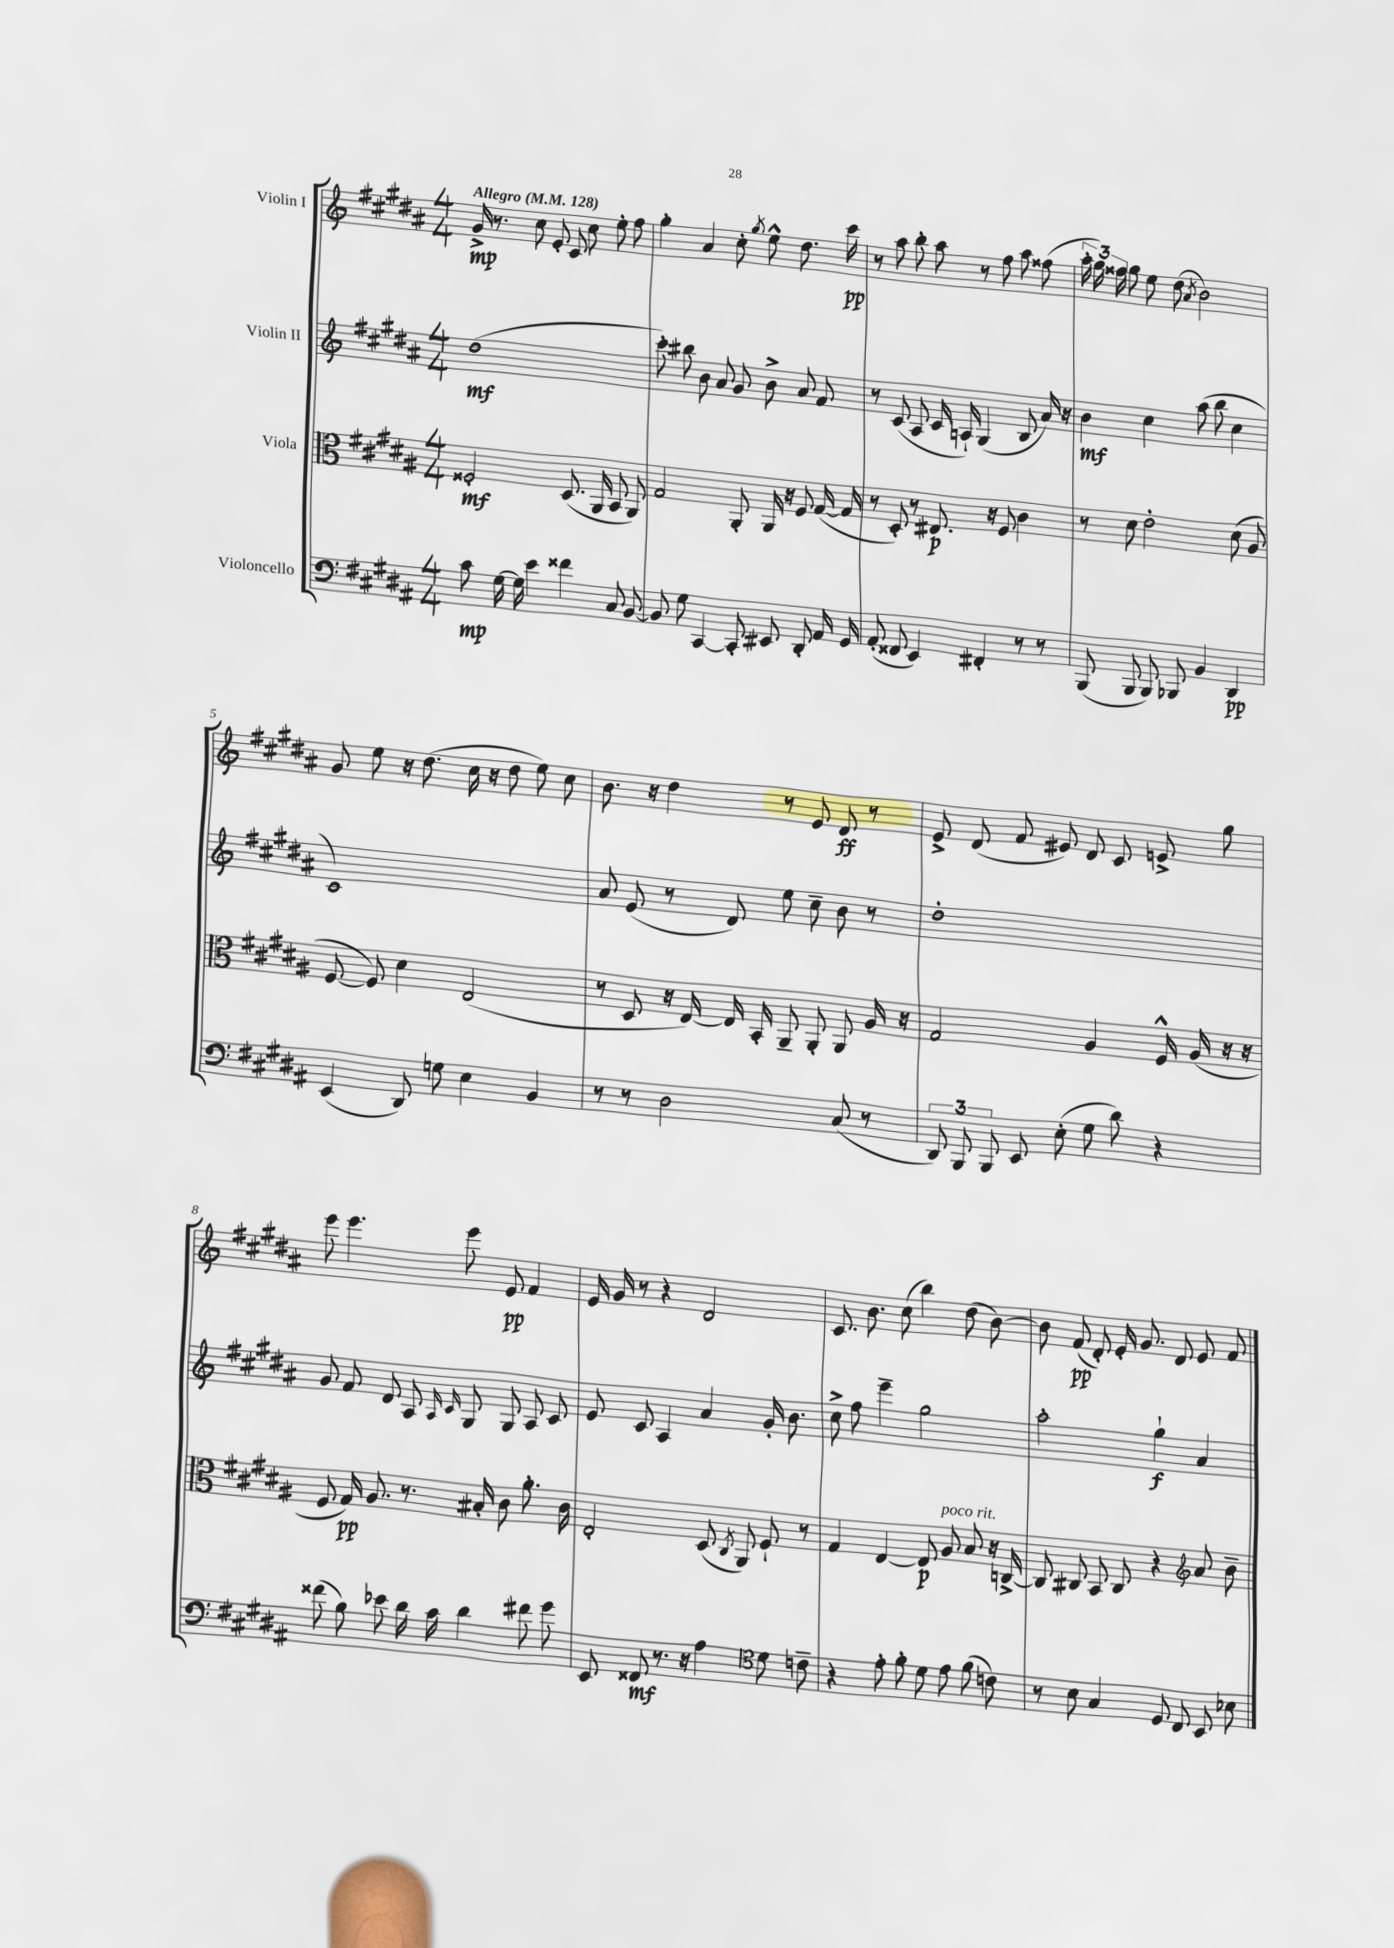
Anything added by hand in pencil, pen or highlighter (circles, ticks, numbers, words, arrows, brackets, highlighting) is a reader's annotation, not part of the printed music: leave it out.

**kern	**dynam	**kern	**dynam	**kern	**dynam	**kern	**dynam
*part4	*part4	*part3	*part3	*part2	*part2	*part1	*part1
*staff4	*staff4	*staff3	*staff3	*staff2	*staff2	*staff1	*staff1
*I"Violoncello	*	*I"Viola	*	*I"Violin II	*	*I"Violin I	*
*clefF4	*	*clefC3	*	*clefG2	*	*clefG2	*
*k[f#c#g#d#a#]	*	*k[f#c#g#d#a#]	*	*k[f#c#g#d#a#]	*	*k[f#c#g#d#a#]	*
*M4/4	*	*M4/4	*	*M4/4	*	*M4/4	*
*MM128	*	*MM128	*	*MM128	*	*MM128	*
=1	=1	=1	=1	=1	=1	=1	=1
!	!	!	!	!	!	!LO:TX:a:B:t=Allegro	!
8c#\	mp	2F##X'/	mf	(1dd#	mf	16g#^/	mp
.	.	.	.	.	.	8.r	.
[16G#\	.	.	.	.	.	.	.
16G#\]	.	.	.	.	.	.	.
4e\	.	.	.	.	.	8cc#\	.
.	.	.	.	.	.	8e'/	.
4f##X\	.	(8.D#/	.	.	.	8c#/	.
.	.	.	.	.	.	8cc#\	.
.	.	16AA#/	.	.	.	.	.
8C#/	.	8BB/	.	.	.	8ee'\	.
[8BB/	.	8AA#/)	.	.	.	8ff#\	.
=2	=2	=2	=2	=2	=2	=2	=2
8BB/]	.	2G#/	.	8ccc#'\)	.	4gg#'\	.
8G#\	.	.	.	8bb#X\	.	.	.
[4CC#/	.	.	.	8b\	.	4a#/	.
.	.	.	.	8a#/	.	.	.
8CC#'/]	.	8AA#'/	.	8g#/	.	8cc#'\	.
.	.	.	.	.	.	8qgg#/	.
8EE#X/	.	16AA#/	.	8b^\	.	8ee^^\	.
.	.	16r	.	.	.	.	.
8DD#'/	.	8F#/	.	8a#/	.	8.dd#\	.
16AA#/	.	([16G#/	.	8f#/	.	.	.
16GG#/	.	16G#/]	.	.	.	16ccc#\	pp
=3	=3	=3	=3	=3	=3	=3	=3
(8AA#'/	.	8r	.	8r	.	8r	.
8FF##X/	.	8D#'/)	.	(8c#/	.	8aa#\	.
4EE/)	.	8r	.	8A#/	.	8bb'\	.
.	.	8.E#X/	p	16c#/	.	8aa#\	.
.	.	.	.	16An`/)	.	.	.
4FF#X'/	.	.	.	(4G#/	.	8r	.
.	.	16r	.	.	.	.	.
.	.	8F#/	.	.	.	8ff#\	.
8r	.	4c#\	.	8B/	.	8aa#\	.
8r	.	.	.	16a#/)	.	(8ff##X\	.
.	.	.	.	16r	.	.	.
=4	=4	=4	=4	=4	=4	=4	=4
(8BBB/	.	8r	.	4b\	mf	24aa#'\	.
.	.	.	.	.	.	24gg#\)	.
.	.	.	.	.	.	24ff##X\	.
8BBB/	.	8d#\	.	.	.	8gg#\	.
8BBB/)	.	2e'\	.	4cc#\	.	8ee\	.
8BBB-X/	.	.	.	.	.	(8dd#\	.
.	.	.	.	.	.	8qa#/	.
4BB/	.	.	.	(8aa#\	.	2b\)	.
.	.	.	.	8bb\	.	.	.
4DD#/	pp	(8d#\	.	4cc#\	.	.	.
.	.	8A#/	.	.	.	.	.
!!LO:LB:g=z
=5	=5	=5	=5	=5	=5	=5	=5
(4EE/	.	[8F#/	.	1c#)	.	8g#/	.
.	.	8F#/])	.	.	.	8ee\	.
8DD#/)	.	4d#\	.	.	.	16r	.
.	.	.	.	.	.	(8.dd#\	.
8Gn\	.	.	.	.	.	.	.
4E\	.	(2E/	.	.	.	16cc#\	.
.	.	.	.	.	.	16r	.
.	.	.	.	.	.	8dd#\	.
4BB/	.	.	.	.	.	8ee\)	.
.	.	.	.	.	.	8cc#\	.
=6	=6	=6	=6	=6	=6	=6	=6
8r	.	8r	.	8a#/	.	8.b\	.
8r	.	8D#/	.	(8e/	.	.	.
.	.	.	.	.	.	16r	.
2D#\	.	16r	.	8r	.	4dd#\	.
.	.	[16E/)	.	.	.	.	.
.	.	16E/]	.	8d#/)	.	.	.
.	.	16BB'/	.	.	.	.	.
.	.	8AA#~/	.	8ee\	.	8r	.
.	.	8AA#'/	.	8cc#~\	.	8e/	.
(8C#/	.	8AA#/	.	8b\	.	8d#/	ff
8r	.	16A#/	.	8r	.	8r	.
.	.	16r	.	.	.	.	.
=7	=7	=7	=7	=7	=7	=7	=7
12DD#/)	.	2G#/	.	1dd#'	.	8e^/	.
12BBB/	.	.	.	.	.	.	.
.	.	.	.	.	.	(8d#/	.
12BBB/	.	.	.	.	.	.	.
8EE/	.	.	.	.	.	8f#/	.
(8E'\	.	.	.	.	.	8e#X/)	.
8G#\	.	4A#/	.	.	.	8d#/	.
8d#\)	.	.	.	.	.	8c#/	.
4r	.	16F#^^/	.	.	.	8en^/	.
.	.	(16A#/	.	.	.	.	.
.	.	16r	.	.	.	8gg#\	.
.	.	16r	.	.	.	.	.
!!LO:LB:g=z
=8	=8	=8	=8	=8	=8	=8	=8
(8f##X\	.	8F#/	.	8g#/	.	8eee\	.
8B\)	.	16G#/)	pp	8f#/	.	4.eee\	.
.	.	8.A#/	.	.	.	.	.
8e-X\	.	.	.	8d#/	.	.	.
16d#\	.	8.r	.	8A#/	.	.	.
16c#\	.	.	.	.	.	.	.
.	.	.	.	16qqA#/	.	.	.
.	.	.	.	16qqc#/	.	.	.
4d#\	.	.	.	8G#/	.	8eee\	.
.	.	16B#X'/	.	.	.	.	.
.	.	8c#\	.	8G#/	.	8e/	pp
8f#X\	.	8.a#'\	.	8A#/	.	4f#/	.
8g#\	.	.	.	8c#/	.	.	.
.	.	16c#\	.	.	.	.	.
=9	=9	=9	=9	=9	=9	=9	=9
8EE/	.	2E'/	.	8e/	.	16e/	.
.	.	.	.	.	.	16g#/	.
8FF##X/	mf	.	.	8c#/	.	8r	.
8.r	.	.	.	4A#/	.	4r	.
16r	.	.	.	.	.	.	.
4A#\	.	(8D#/	.	4a#/	.	2d#/	.
.	.	8qC#/	.	.	.	.	.
.	.	8AA#/)	.	.	.	.	.
*clefC4	*	*	*	*	*	*	*
8d#\	.	8F#`/	.	16g#'/	.	.	.
.	.	.	.	8.b\	.	.	.
8cn~\	.	8r	.	.	.	.	.
=10	=10	=10	=10	=10	=10	=10	=10
4r	.	4G#/	.	8cc#^\	.	8.c#/	.
.	.	.	.	8ff#\	.	.	.
.	.	.	.	.	.	8.b\	.
8e'\	.	[4E/	.	4eee~\	.	.	.
8f#'\	.	.	.	.	.	(8cc#\	.
8d#\	.	8E/]	p	2gg#\	.	4bb\)	.
!	!	!LO:TX:a:i:t=poco rit.	!	!	!	!	!
8e\	.	8A#/	.	.	.	.	.
(8f#\	.	8B/	.	.	.	(8dd#\	.
8cn\)	.	16r	.	.	.	[8b\)	.
.	.	[16Cn^/	.	.	.	.	.
=11	=11	=11	=11	=11	=11	=11	=11
8r	.	8C/]	.	2aa#'\	.	8b\]	.
8B\	.	8C#X/	.	.	.	(8f#/	pp
4G#/	.	8BB/	.	.	.	8d#'/)	.
.	.	8C#/	.	.	.	16e'/	.
.	.	.	.	.	.	8.g#/	.
8D#/	.	4r	.	4gg#`\	f	.	.
8C#/	.	.	.	.	.	8d#/	.
*	*	*clefG2	*	*	*	*	*
8BB/	.	8a#/	.	4a#/	.	8e/	.
8B-X\	.	8b~\	.	.	.	8f#/	.
==	==	==	==	==	==	==	==
*-	*-	*-	*-	*-	*-	*-	*-
